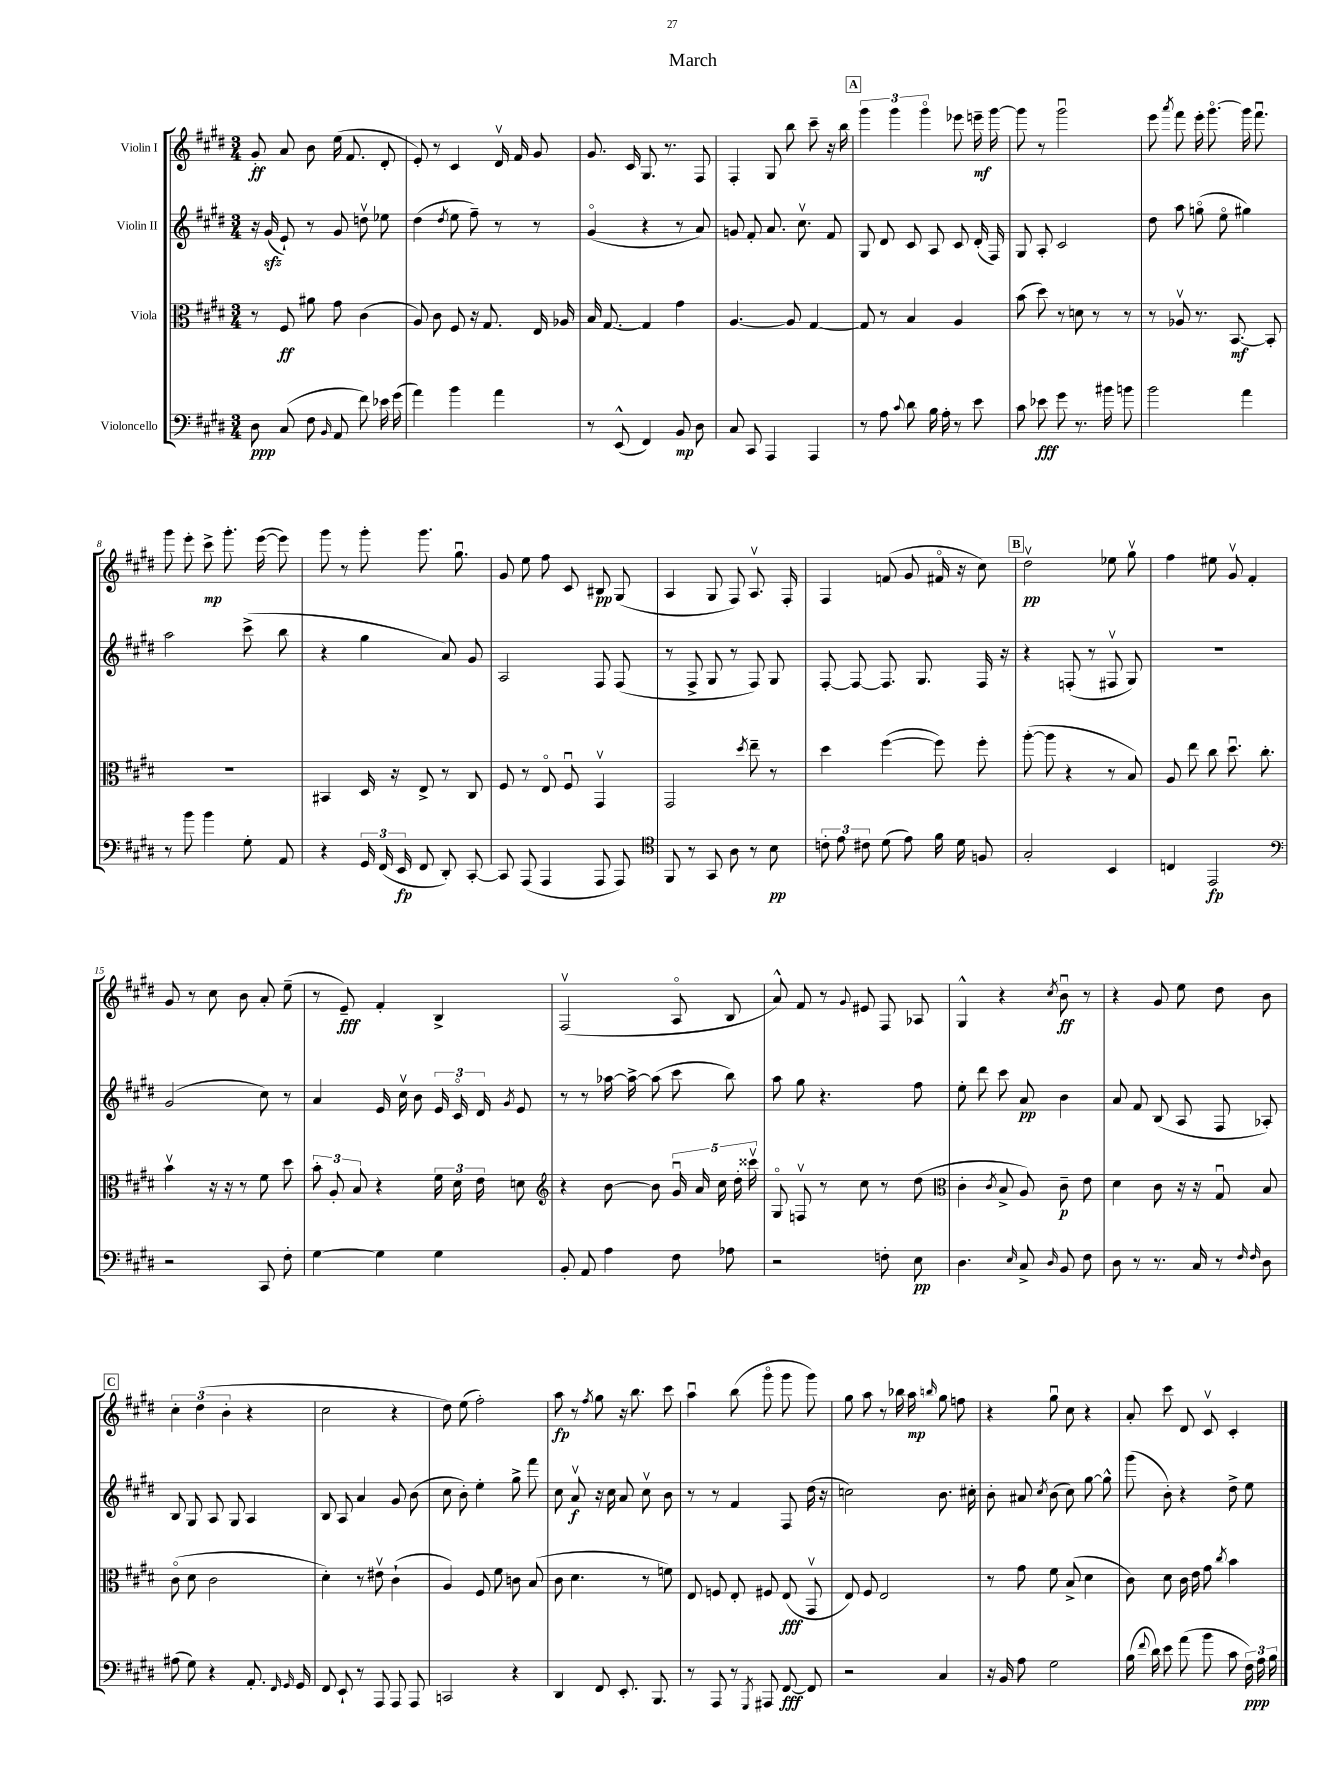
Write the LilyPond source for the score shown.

\header { title = "March" }
<<
\new StaffGroup <<
\new Staff = "s0" \with { instrumentName = "Violin I" } {
    \clef treble \key e \major \numericTimeSignature \time 3/4
    \autoBeamOff gis'8-.\ff a'8 b'8 e''16( fis'8. dis'8-. |
    e'8-.) r8 cis'4 dis'16\upbow fis'16 gis'8 |
    gis'8. cis'16 gis8. r8. fis8 |
    fis4-. gis8 b''8 cis'''8-- r16 b''16 |
    \mark \markup { \box "A" } \tuplet 3/2 { gis'''4 gis'''4 gis'''4\flageolet } ees'''8 e'''16--\mf gis'''16~ |
    gis'''8 r8 gis'''2\downbow |
    e'''8 \acciaccatura { a'''8 } fis'''8 e'''16-. gis'''8.~\flageolet gis'''16 fis'''8.\downbow |
    gis'''8 e'''8-. cis'''8->\mp gis'''8.-. e'''16~( e'''8) |
    gis'''8 r8 gis'''8-. gis'''8. gis''8.\downbow |
    gis'8 e''8 fis''8 cis'8 bis8\pp gis8( |
    a4 gis8 fis8) a8.\upbow fis16-. |
    fis4 f'8( gis'8 fis'16\flageolet r16 cis''8) |
    \mark \markup { \box "B" } dis''2\upbow\pp ees''8 gis''8\upbow |
    fis''4 eis''8 gis'8\upbow fis'4-. |
    gis'8 r8 cis''8 b'8 a'8-. e''8--( |
    r8 e'8--\fff) fis'4-. b4-> |
    fis2\upbow( a8\flageolet b8 |
    a'8-^) fis'8 r8 \appoggiatura { gis'8 } eis'8 fis8 aes8 |
    gis4-^ r4 \acciaccatura { cis''8 } b'8\downbow\ff r8 |
    r4 gis'8 e''8 dis''8 b'8 |
    \mark \markup { \box "C" } \tuplet 3/2 { cis''4-. dis''4( b'4-. } r4 |
    cis''2 r4 |
    dis''8) e''8( fis''2-.) |
    a''8\fp r8 \acciaccatura { fis''8 } gis''8 r16 b''8. cis'''8 |
    a''4\downbow b''8( gis'''8\flageolet gis'''8 gis'''8) |
    gis''8 a''8 r8 bes''16 a''16\mp \grace { b''16 } gis''8 f''8 |
    r4 gis''8\downbow cis''8 r4 |
    a'8-. cis'''8 dis'8 cis'8\upbow cis'4-. \bar "|." |
}
\new Staff = "s1" \with { instrumentName = "Violin II" } {
    \clef treble \key e \major \numericTimeSignature \time 3/4
    \autoBeamOff r16 gis'16\sfz( e'8-!) r8 gis'8 d''8\upbow ees''8 |
    dis''4( \acciaccatura { dis''8 } e''8 fis''8--) r8 r8 |
    gis'4\flageolet( r4 r8 a'8) |
    g'8 fis'8-. a'8. cis''8.\upbow fis'8 |
    \mark \markup { \box "A" } gis8 dis'8 cis'8 a8 cis'8 dis'16-.( fis16) |
    gis8 a8-. cis'2 |
    dis''8 a''8 g''8\flageolet( e''8\flageolet gis''4) |
    a''2 cis'''8->( b''8 |
    r4 gis''4 a'8) gis'8 |
    a2 fis8 fis8( |
    r8 fis8-> gis8 r8 fis8) gis8 |
    fis8~-. fis8~ fis8. gis8. fis16 r16 |
    \mark \markup { \box "B" } r4 f8-.( r8 fis8\upbow gis8) |
    R2. |
    gis'2( cis''8) r8 |
    a'4 e'16 cis''16\upbow b'8 \tuplet 3/2 { e'16 cis'16\flageolet dis'16 } \acciaccatura { gis'8 } e'8 |
    r8 r8 aes''16~ aes''16~-> aes''8( cis'''8 b''8) |
    a''8 gis''8 r4. fis''8 |
    e''8-. dis'''8 cis'''8 a'8\pp b'4 |
    a'8 fis'8 b8( a8 fis8 aes8-.) |
    \mark \markup { \box "C" } b8 gis8 a8 gis8 a4 |
    b8 a8 a'4 gis'8 b'8( |
    cis''8 b'8-.) e''4-. gis''8-> fis'''8 |
    cis''8 a'8\upbow\f r16 cis''16 a'8 cis''8\upbow b'8 |
    r8 r8 fis'4 fis8 dis''16( r16 |
    c''2) b'8. cis''16-. |
    b'8-. ais'8 \acciaccatura { cis''8 } b'8( cis''8) gis''8~ gis''8-^ |
    gis'''8( b'8-.) r4 dis''8-> e''8 \bar "|." |
}
\new Staff = "s2" \with { instrumentName = "Viola" } {
    \clef alto \key e \major \numericTimeSignature \time 3/4
    \autoBeamOff r8 fis8\ff ais'8 gis'8 cis'4( |
    a8) cis'8 fis8 r16 gis8. e16 aes16 |
    b16 gis8.~ gis4 gis'4 |
    a4.~ a8 gis4~ |
    \mark \markup { \box "A" } gis8 r8 b4 a4 |
    b'8( dis''8) r8 d'8 r8 r8 |
    r8 aes8\upbow r8. b,8.~\mf b,8-. |
    R2. |
    bis,4 dis16 r16 e8-> r8 cis8 |
    fis8 r8 e8\flageolet fis8\downbow gis,4\upbow |
    gis,2 \acciaccatura { dis''8 } e''8-- r8 |
    dis''4 fis''4~( fis''8) fis''8-. |
    \mark \markup { \box "B" } a''8~-.( a''8 r4 r8 b8) |
    a8 e''8 cis''8 dis''8.\downbow cis''8.-. |
    b'4\upbow r16 r16 r8 fis'8 dis''8 |
    \tuplet 3/2 { b'8-. a8-. b8 } r4 \tuplet 3/2 { fis'16 dis'16 e'16 } d'8 |
    \clef treble r4 b'8~ b'8 \tuplet 5/4 { gis'16\downbow a'16 cis''16 dis''16-. cisis'''16\upbow } |
    gis8\flageolet f8\upbow r8 cis''8 r8 dis''8( |
    \clef alto cis'4-. \acciaccatura { cis'8 } b8-> a8) cis'8--\p e'8 |
    dis'4 cis'8 r16 r16 gis8\downbow b8 |
    \mark \markup { \box "C" } cis'8\flageolet( dis'8 cis'2 |
    dis'4-.) r8 eis'8\upbow cis'4-!( |
    a4) fis8 fis'8 c'8 b8( |
    cis'8 dis'4. r8 f'8) |
    e8 f8 e8-. fis8 e8\fff( gis,8\upbow |
    e8) fis8 e2 |
    r8 gis'8 fis'8 b8->( dis'4 |
    cis'8) dis'8 cis'16 e'16 gis'8 \acciaccatura { cis''8 } b'4 \bar "|." |
}
\new Staff = "s3" \with { instrumentName = "Violoncello" } {
    \clef bass \key e \major \numericTimeSignature \time 3/4
    \autoBeamOff dis8\ppp cis8( fis8 \grace { b,16 } a,8 fis'8) ees'16 gis'16( |
    a'4) b'4 a'4 |
    r8 e,8-^( fis,4) b,8\mp dis8 |
    cis8 cis,8 a,,4 a,,4 |
    \mark \markup { \box "A" } r8 a8 \appoggiatura { cis'8 } dis'8 b16 a16-. r8 e'8 |
    cis'8 ees'8\fff gis'8 r8. bis'16 b'8 |
    b'2 a'4 |
    r8 b'8 b'4 gis8-. a,8 |
    r4 \tuplet 3/2 { gis,16 fis,16( e,16\fp } fis,8 dis,8-.) cis,8~-. |
    cis,8 a,,8( a,,4 a,,8 a,,8) |
    \clef tenor fis,8 r8 gis,8 a8 r8 b8\pp |
    \tuplet 3/2 { c'8-. e'8 cis'8 } dis'8( e'8) fis'16 dis'16 f8 |
    \mark \markup { \box "B" } gis2-. b,4 |
    c4 e,2\fp |
    \clef bass r2 cis,8 fis8-. |
    gis4~ gis4 gis4 |
    b,8-. a,8 a4 fis8 aes8 |
    r2 f8-. e8\pp |
    dis4. \grace { e16 } cis8-> \grace { dis16 } b,8 fis8 |
    dis8 r8 r8. cis16 r8 \grace { fis16 fis16 } dis8 |
    \mark \markup { \box "C" } ais8( gis8) r4 a,8.-. \grace { fis,16 gis,16 } gis,16 |
    fis,8 e,8-! r8 a,,8 a,,8 a,,8 |
    c,2 r4 |
    dis,4 fis,8 e,8.-. b,,8. |
    r8 a,,8 r8 \acciaccatura { gis,,8 } ais,,8 fis,8~\fff fis,8 |
    r2 cis4 |
    r16 b,16 a8 gis2 |
    b16( \appoggiatura { fis'8 } dis'16) e'8 a'8( b'8 cis'8 \tuplet 3/2 { fis16\ppp) a16 b16 } \bar "|." |
}
>>
>>
